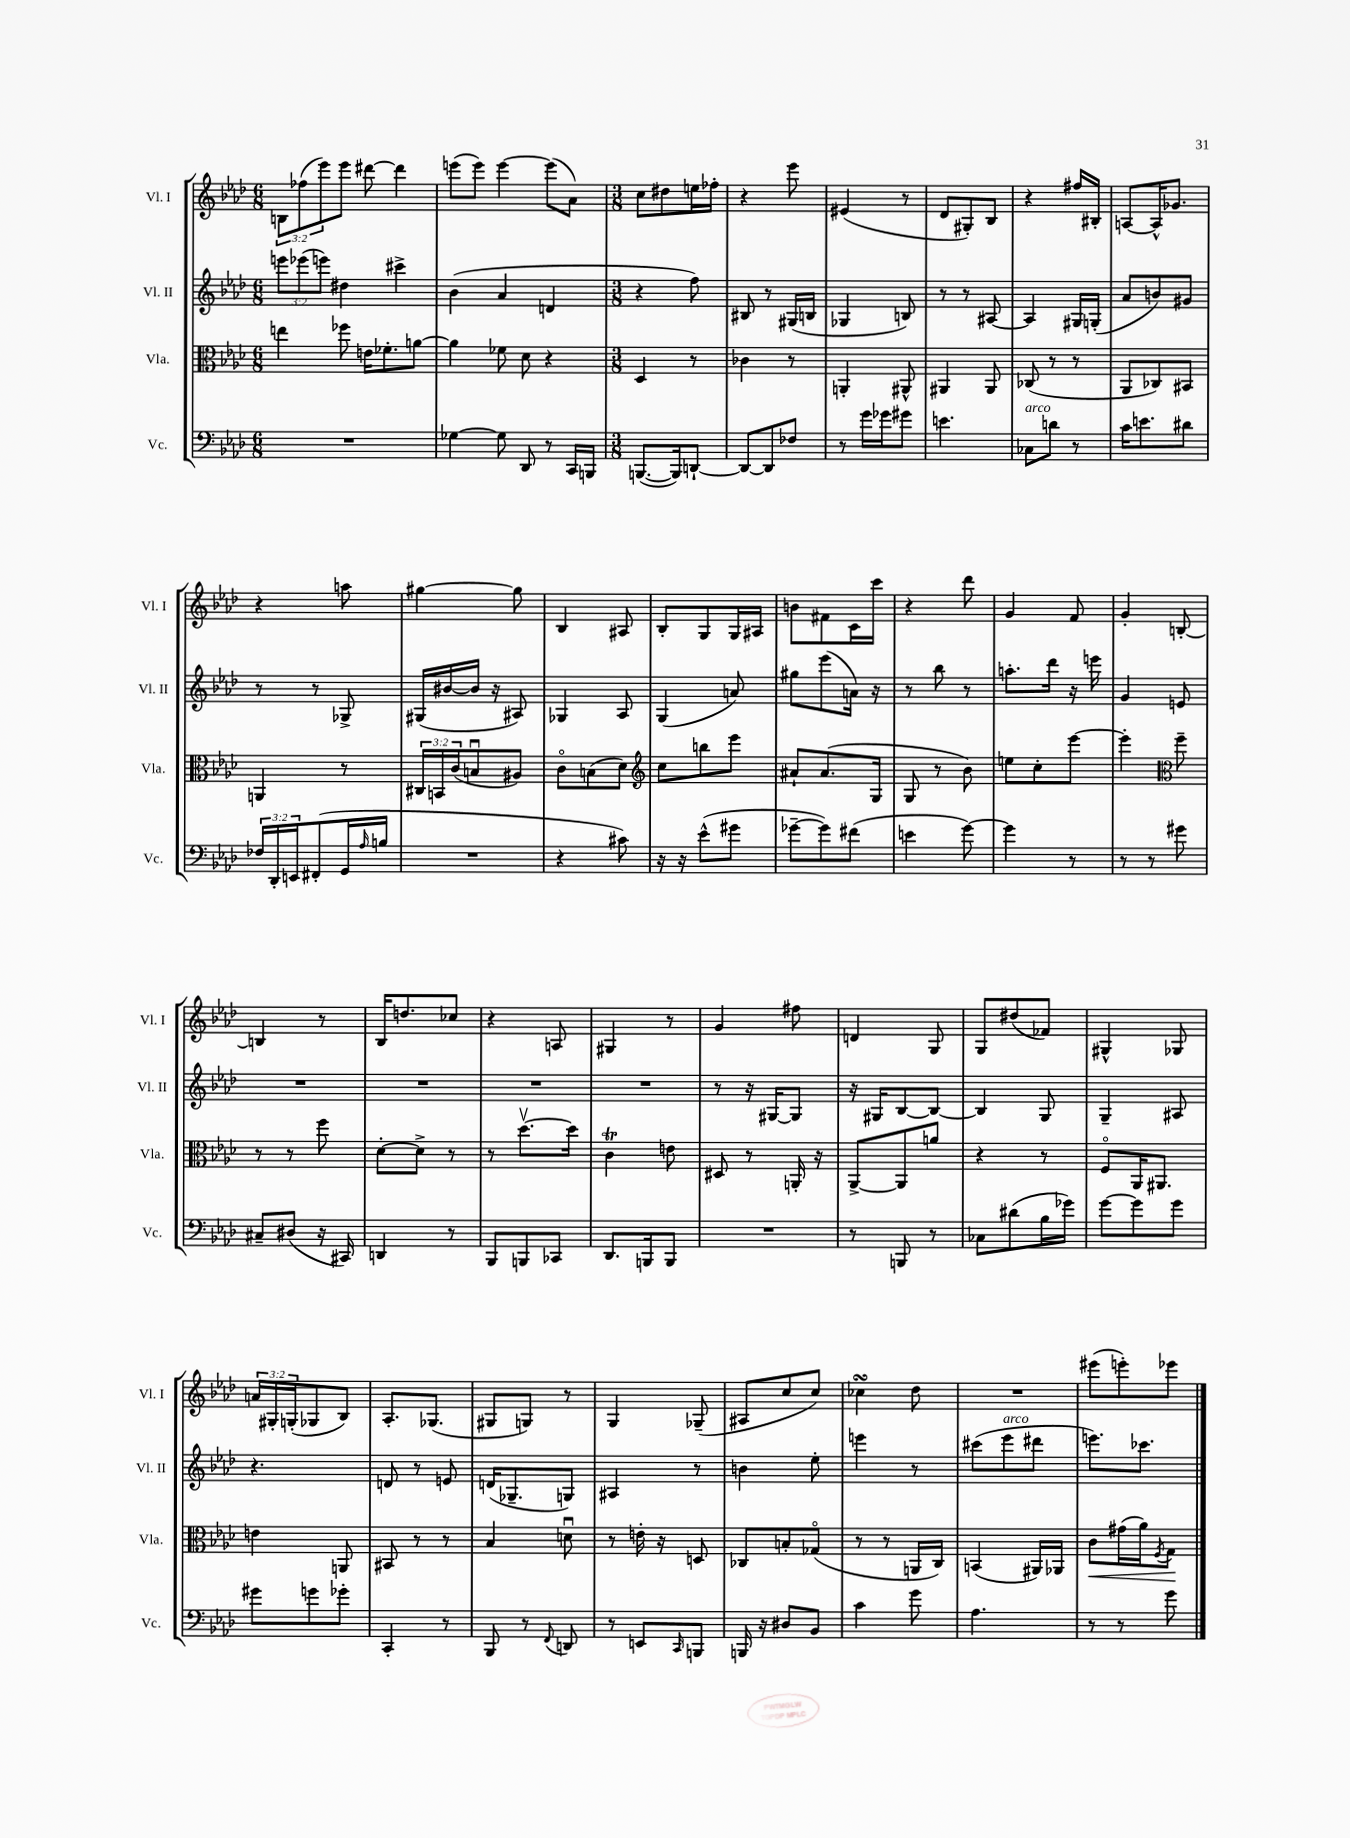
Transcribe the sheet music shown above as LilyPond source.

<<
\new StaffGroup <<
\new Staff = "s0" \with { instrumentName = "Vl. I" shortInstrumentName = "Vl. I" } {
    \clef treble \key aes \major \numericTimeSignature \time 6/8 \override Staff.TupletNumber.text = #tuplet-number::calc-fraction-text
    \tuplet 3/2 { b8 fes''8( ees'''8) } ees'''8 dis'''8~ dis'''4 |
    e'''8( e'''8) e'''4~ e'''8( aes'8) |
    \numericTimeSignature \time 3/8 c''8 dis''8 e''16 fes''16-. |
    r4 ees'''8 |
    eis'4( r8 |
    des'8 gis8-.) bes8 |
    r4 fis''16 bis16-. |
    a8~ a16-^ ges'8. |
    r4 a''8 |
    gis''4~ gis''8 |
    bes4 ais8 |
    bes8-. g8 g16 ais16 |
    b'8 fis'8 c'16 c'''16 |
    r4 des'''8 |
    g'4 f'8 |
    g'4-. b8~-. |
    b4 r8 |
    bes16 d''8. ces''8 |
    r4 a8 |
    gis4 r8 |
    g'4 fis''8 |
    d'4 g8 |
    g8 dis''8( fes'8) |
    gis4-^ ges8 |
    \tuplet 3/2 { a'16 gis16-. g16-.( } ges8 bes8) |
    aes8.-. ges8.( |
    gis8 g8) r8 |
    g4 ges8--( |
    ais8 c''8 c''8) |
    ces''4\turn des''8 |
    R4. |
    eis'''8( e'''8-.) ees'''8 \bar "|." |
}
\new Staff = "s1" \with { instrumentName = "Vl. II" shortInstrumentName = "Vl. II" } {
    \clef treble \key aes \major \numericTimeSignature \time 6/8 \override Staff.TupletNumber.text = #tuplet-number::calc-fraction-text
    \tuplet 3/2 { e'''8 ees'''8( e'''8) } dis''4 cis'''4-> |
    bes'4( aes'4 d'4 |
    \numericTimeSignature \time 3/8 r4 f''8) |
    bis8 r8 gis16( b16 |
    ges4 b8) |
    r8 r8 ais8~ |
    ais4 gis16 g16-.( |
    aes'8 b'8) gis'8 |
    r8 r8 ges8-> |
    gis16( bis'16~ bis'16 r16 ais8) |
    ges4 aes8 |
    g4( a'8) |
    gis''8 ees'''8( a'16) r16 |
    r8 bes''8 r8 |
    a''8.-. des'''16 r16 e'''16 |
    g'4 e'8 |
    R4. |
    R4. |
    R4. |
    R4. |
    r8 r16 gis16~ gis8 |
    r16 gis16 bes8~ bes8~ |
    bes4 g8 |
    g4-- ais8 |
    r4. |
    d'8 r8 e'8 |
    d'16( ges8.-- g8) |
    ais4 r8 |
    b'4 ees''8-. |
    e'''4 r8 |
    cis'''8( ees'''8^\markup { \italic "arco" } dis'''8 |
    e'''8.) ces'''8. \bar "|." |
}
\new Staff = "s2" \with { instrumentName = "Vla." shortInstrumentName = "Vla." } {
    \clef alto \key aes \major \numericTimeSignature \time 6/8 \override Staff.TupletNumber.text = #tuplet-number::calc-fraction-text
    e''4 fes''8 e'16 fes'8.-. a'8~ |
    a'4 fes'8 des'8 r4 |
    \numericTimeSignature \time 3/8 des4 r8 |
    ces'4 r8 |
    a,4-. ais,8-^ |
    ais,4 ais,8 |
    ces8( r8 r8 |
    aes,8 ces8) bis,8 |
    a,4 r8 |
    \tuplet 3/2 { cis16 b,16 c'16( } b8\downbow ais8) |
    c'8\flageolet b8( des'8) |
    \clef treble c''8 b''8 ees'''8 |
    ais'8-! ais'8.( g16 |
    g8 r8 bes'8) |
    e''8 c''8-. ees'''8~ |
    ees'''4-. \clef alto f''8-- |
    r8 r8 f''8 |
    des'8~-. des'8-> r8 |
    r8 des''8.~\upbow des''16 |
    c'4\trill e'8 |
    dis8 r8 a,16-. r16 |
    aes,8~-> aes,8 a'8 |
    r4 r8 |
    f8\flageolet aes,16 ais,8. |
    e'4 a,8 |
    bis,8 r8 r8 |
    bes4 d'8\downbow |
    r8 e'16-. r16 d8 |
    ces8 b8-. ges8\flageolet( |
    r8 r8 a,16 c16) |
    b,4( ais,16) aes,16 |
    c'8\< gis'16( aes'16) \acciaccatura { f8 } g8\! \bar "|." |
}
\new Staff = "s3" \with { instrumentName = "Vc." shortInstrumentName = "Vc." } {
    \clef bass \key aes \major \numericTimeSignature \time 6/8 \override Staff.TupletNumber.text = #tuplet-number::calc-fraction-text
    R2. |
    ges4~ ges8 des,8 r8 c,16 b,,16 |
    \numericTimeSignature \time 3/8 b,,8.~( b,,16) d,8~-! |
    d,8~ d,8 fes8 |
    r8 g'16 ges'16 gis'8 |
    e'4. |
    ces8^\markup { \italic "arco" } d'8 r8 |
    c'16 e'8. dis'8 |
    \tuplet 3/2 { fes16 des,16-. e,16 } fis,8-.( g,16 \grace { aes16 } b16 |
    R4. |
    r4 cis'8) |
    r16 r16 ees'8-^( gis'8 |
    ges'8~-- ges'8) fis'8( |
    e'4 g'8~) |
    g'4 r8 |
    r8 r8 gis'8 |
    cis8-- dis8( r16 cis,16) |
    d,4 r8 |
    bes,,8 b,,8 ces,8 |
    des,8. b,,16 b,,8 |
    R4. |
    r8 b,,8 r8 |
    ces8 dis'8( bes16 ges'16) |
    g'8~ g'8 g'8 |
    gis'8 g'8 ges'8-. |
    c,4-. r8 |
    bes,,8 r8 \appoggiatura { f,8 } d,8 |
    r8 e,8 \grace { c,16 } b,,8 |
    b,,16 r16 dis8 bes,8 |
    c'4 g'8 |
    aes4. |
    r8 r8 g'8 \bar "|." |
}
>>
>>
\layout { \context { \Score \remove "Bar_number_engraver" } }
